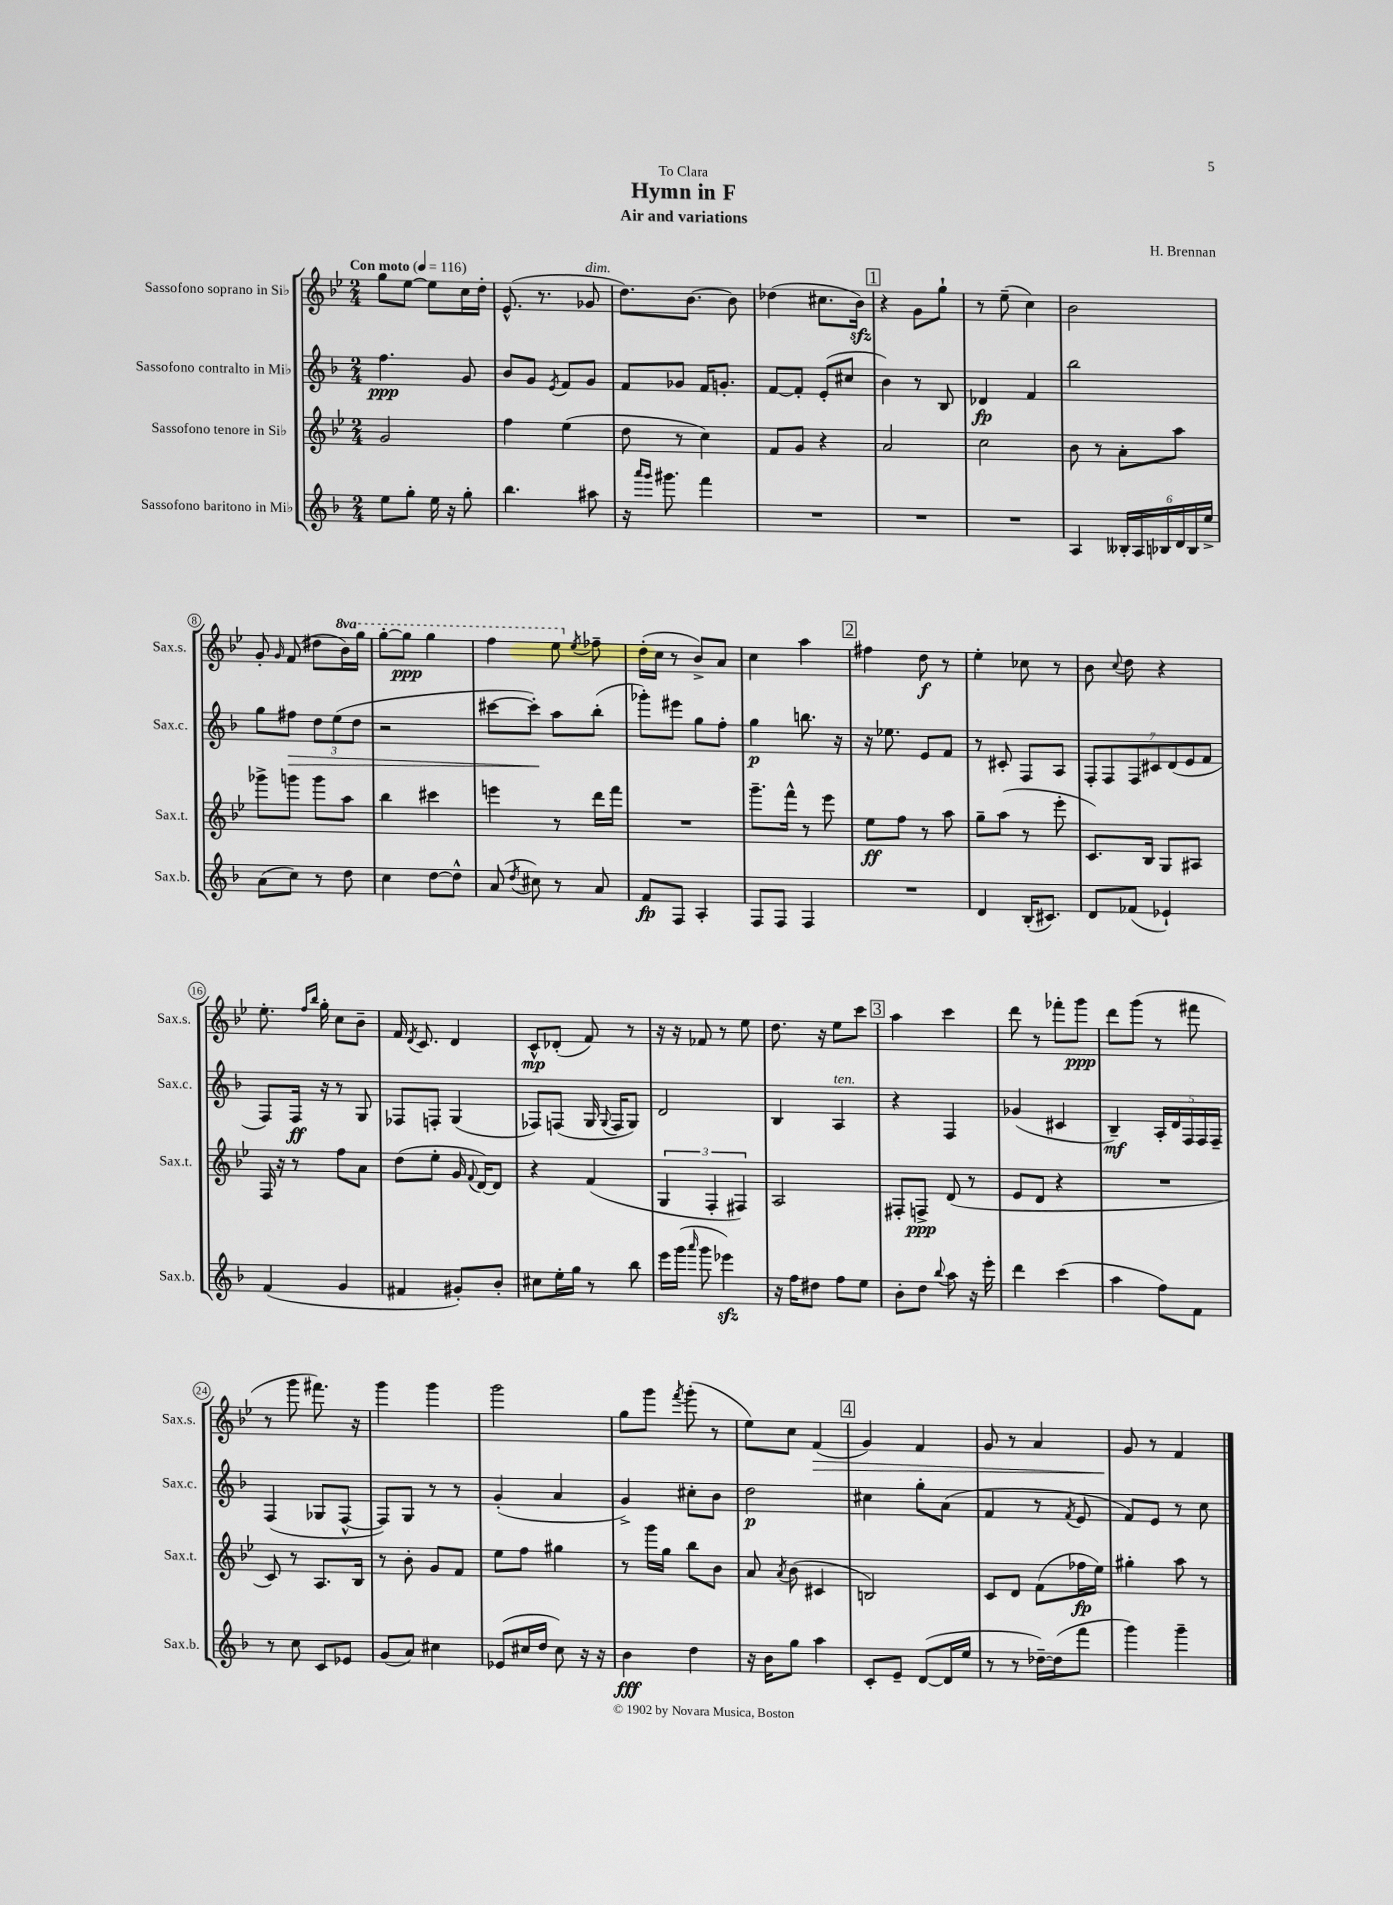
\header { title = "Hymn in F" composer = "H. Brennan" subtitle = "Air and variations" dedication = "To Clara" }
<<
\new StaffGroup <<
\new Staff = "s0" \with { instrumentName = "Sassofono soprano in Sib" shortInstrumentName = "Sax.s." } {
    \clef treble \key bes \major \numericTimeSignature \time 2/4 \set Staff.ottavationMarkups = #ottavation-simple-ordinals \tempo "Con moto" 4 = 116
    \autoBeamOff g''8[ ees''8]~ ees''8[ c''16 d''16]-. |
    ees'8.-^( r8. ges'8^\markup { \italic "dim." } |
    d''8.[) bes'8.]~ bes'8 |
    des''4( cis''8.[ bes'16]\sfz) |
    \mark \markup { \box "1" } r4 g'8[ g''8]-! |
    r8 ees''8--( c''4) |
    bes'2 |
    g'8-. \grace { g'16 } f'8( dis''8[ \ottava #1 bes''16) g'''16] |
    g'''8[~-. g'''8]\ppp g'''4 |
    f'''4 ees'''8 \ottava #0 \acciaccatura { ees''8 } fes''8-- |
    d''16[-.( c''16] r8 bes'8[->) a'8] |
    c''4 a''4 |
    \mark \markup { \box "2" } fis''4 d''8\f r8 |
    ees''4-. ces''8 r8 |
    bes'8 \appoggiatura { c''8 } d''8 r4 |
    ees''8.-. \grace { f''16[ bes''16] } g''16-. c''8[ bes'8]-- |
    f'16 \acciaccatura { d'8 } c'8. d'4 |
    c'8[-^\mp des'8]-.( f'8) r8 |
    r16 r16 fes'8 r8 ees''8 |
    d''8. r16 ees''8[ c'''8] |
    \mark \markup { \box "3" } a''4 c'''4 |
    d'''8 r8 fes'''8[-. g'''8]\ppp |
    d'''8[ g'''8]( r8 fis'''8 |
    r8 g'''8 fis'''8.) r16 |
    g'''4 g'''4 |
    g'''2 |
    g''8[ g'''8] \acciaccatura { f'''8 } g'''8-.( r8 |
    ees''8[) c''8] f'4\>( |
    \mark \markup { \box "4" } g'4) f'4 |
    g'8 r8 a'4 |
    g'8\! r8 f'4 \bar "|." |
}
\new Staff = "s1" \with { instrumentName = "Sassofono contralto in Mib" shortInstrumentName = "Sax.c." } {
    \clef treble \key f \major \numericTimeSignature \time 2/4
    \autoBeamOff f''4.\ppp g'8 |
    bes'8[ g'8] \acciaccatura { e'8 } f'8[ g'8] |
    f'8[ ges'8] f'16[ g'8.]-. |
    f'8[~ f'8]-. e'8[-.( cis''8] |
    \mark \markup { \box "1" } bes'4) r8 bes8 |
    des'4\fp f'4 |
    bes''2 |
    g''8[ fis''8]\> \tuplet 3/2 { d''8[ e''8( d''8] } |
    r2 |
    cis'''8[~ cis'''8]-.\!) a''8[ bes''8]-.( |
    ges'''8[-.) eis'''8] g''8[ f''8]-. |
    g''4\p b''8. r16 |
    \mark \markup { \box "2" } r16 ees''8. e'8[ f'8] |
    r8 cis'8-. f8[ a8] |
    \tuplet 7/4 { f8[-. f8 f8 cis'8 d'8( e'8 f'8] } |
    f8[) f16]\ff r16 r8 g8 |
    fes8[ f8]-. g4( |
    fes8[) f8]( g16 \appoggiatura { g8 } f16[ g8]) |
    d'2 |
    bes4 a4^\markup { \italic "ten." } |
    \mark \markup { \box "3" } r4 f4 |
    ges'4( cis'4 |
    bes4--\mf) \tuplet 5/4 { a16[-. d'16 f16 f16 f16]-- } |
    f4( ges8[ f8]~-^ |
    f8[) g8] r8 r8 |
    g'4-.( a'4 |
    g'4->) cis''8[-. bes'8] |
    d''2\p |
    \mark \markup { \box "4" } cis''4 g''8[-. a'8]( |
    f'4 r8 \acciaccatura { f'8 } e'8 |
    f'8[) e'8] r8 c''8 \bar "|." |
}
\new Staff = "s2" \with { instrumentName = "Sassofono tenore in Sib" shortInstrumentName = "Sax.t." } {
    \clef treble \key bes \major \numericTimeSignature \time 2/4
    \autoBeamOff g'2 |
    f''4 ees''4( |
    d''8 r8 c''4) |
    f'8[ g'8] r4 |
    \mark \markup { \box "1" } a'2 |
    c''2 |
    bes'8 r8 a'8[-. a''8] |
    ges'''8[-> g'''8] g'''8[ a''8] |
    bes''4 cis'''4 |
    e'''4 r8 d'''16[ f'''16] |
    R2 |
    g'''8.[-- f'''16]-^ r8 ees'''8 |
    \mark \markup { \box "2" } ees''8[\ff f''8] r8 a''8 |
    g''8[-- a''8]( r8 ees'''8-. |
    c'8.[) bes16] g8[ ais8] |
    f16 r16 r8 f''8[ a'8] |
    d''8[( ees''8]-. g'16 \appoggiatura { f'8 } d'16[~) d'8] |
    r4 f'4( |
    \tuplet 3/2 { g4 f4-. fis4) } |
    a2 |
    \mark \markup { \box "3" } fis8[-. f8]->\ppp d'8( r8 |
    ees'8[ d'8] r4 |
    R2 |
    c'8) r8 a8.[ bes16] |
    r8 bes'8-. g'8[ f'8] |
    ees''8[ f''8] gis''4 |
    r8 g'''16[ g''16] bes''8[ bes'8] |
    a'8 \acciaccatura { a'8 } bes'8( cis'4 |
    \mark \markup { \box "4" } b2) |
    c'8[ d'8] f'8[( fes''16\fp ees''16]) |
    gis''4-. a''8 r8 \bar "|." |
}
\new Staff = "s3" \with { instrumentName = "Sassofono baritono in Mib" shortInstrumentName = "Sax.b." } {
    \clef treble \key f \major \numericTimeSignature \time 2/4
    \autoBeamOff e''8[ g''8]-. e''16 r16 g''8-. |
    bes''4. ais''8 |
    r16 \grace { a'''16[ g'''16] } gis'''8. f'''4 |
    R2 |
    \mark \markup { \box "1" } R2 |
    R2 |
    a4 \tuplet 6/4 { beses16[-. a16 bes16 d'16 bes16 e''16]-> } |
    a'8[( c''8]) r8 d''8 |
    c''4 d''8[~ d''8]-^ |
    a'8( \acciaccatura { d''8 } cis''8) r8 a'8 |
    f'8[\fp f8] a4-. |
    f8[ f8] f4 |
    \mark \markup { \box "2" } R2 |
    d'4 bes16[-.( cis'8.]) |
    d'8[ fes'8]( ees'4-!) |
    f'4( g'4 |
    fis'4 gis'8[-.) bes'8]-. |
    cis''8[ e''16-. g''16] r8 bes''8 |
    e'''16[ g'''16]( \grace { a'''16 } g'''8 ees'''4\sfz) |
    r16 f''16[ dis''8] f''8[ e''8] |
    \mark \markup { \box "3" } bes'8[-. d''8] \appoggiatura { bes''8 } a''8 r16 e'''16-. |
    d'''4 c'''4( |
    a''4 f''8[) f'8] |
    r8 c''8 c'8[ ees'8] |
    g'8[( a'8]) cis''4 |
    ees'8[( cis''16 d''16] cis''8) r16 r16 |
    bes'4\fff d''4 |
    r16 bes'16[ g''8] a''4 |
    \mark \markup { \box "4" } c'8[-. e'8]-- d'8[~( d'16 e''16] |
    r8 r8 des''16[~--) des''16( f'''8] |
    g'''4) g'''4-- \bar "|." |
}
>>
>>
\layout { \context { \Score \override BarNumber.stencil = #(make-stencil-circler 0.1 0.3 ly:text-interface::print) } }
